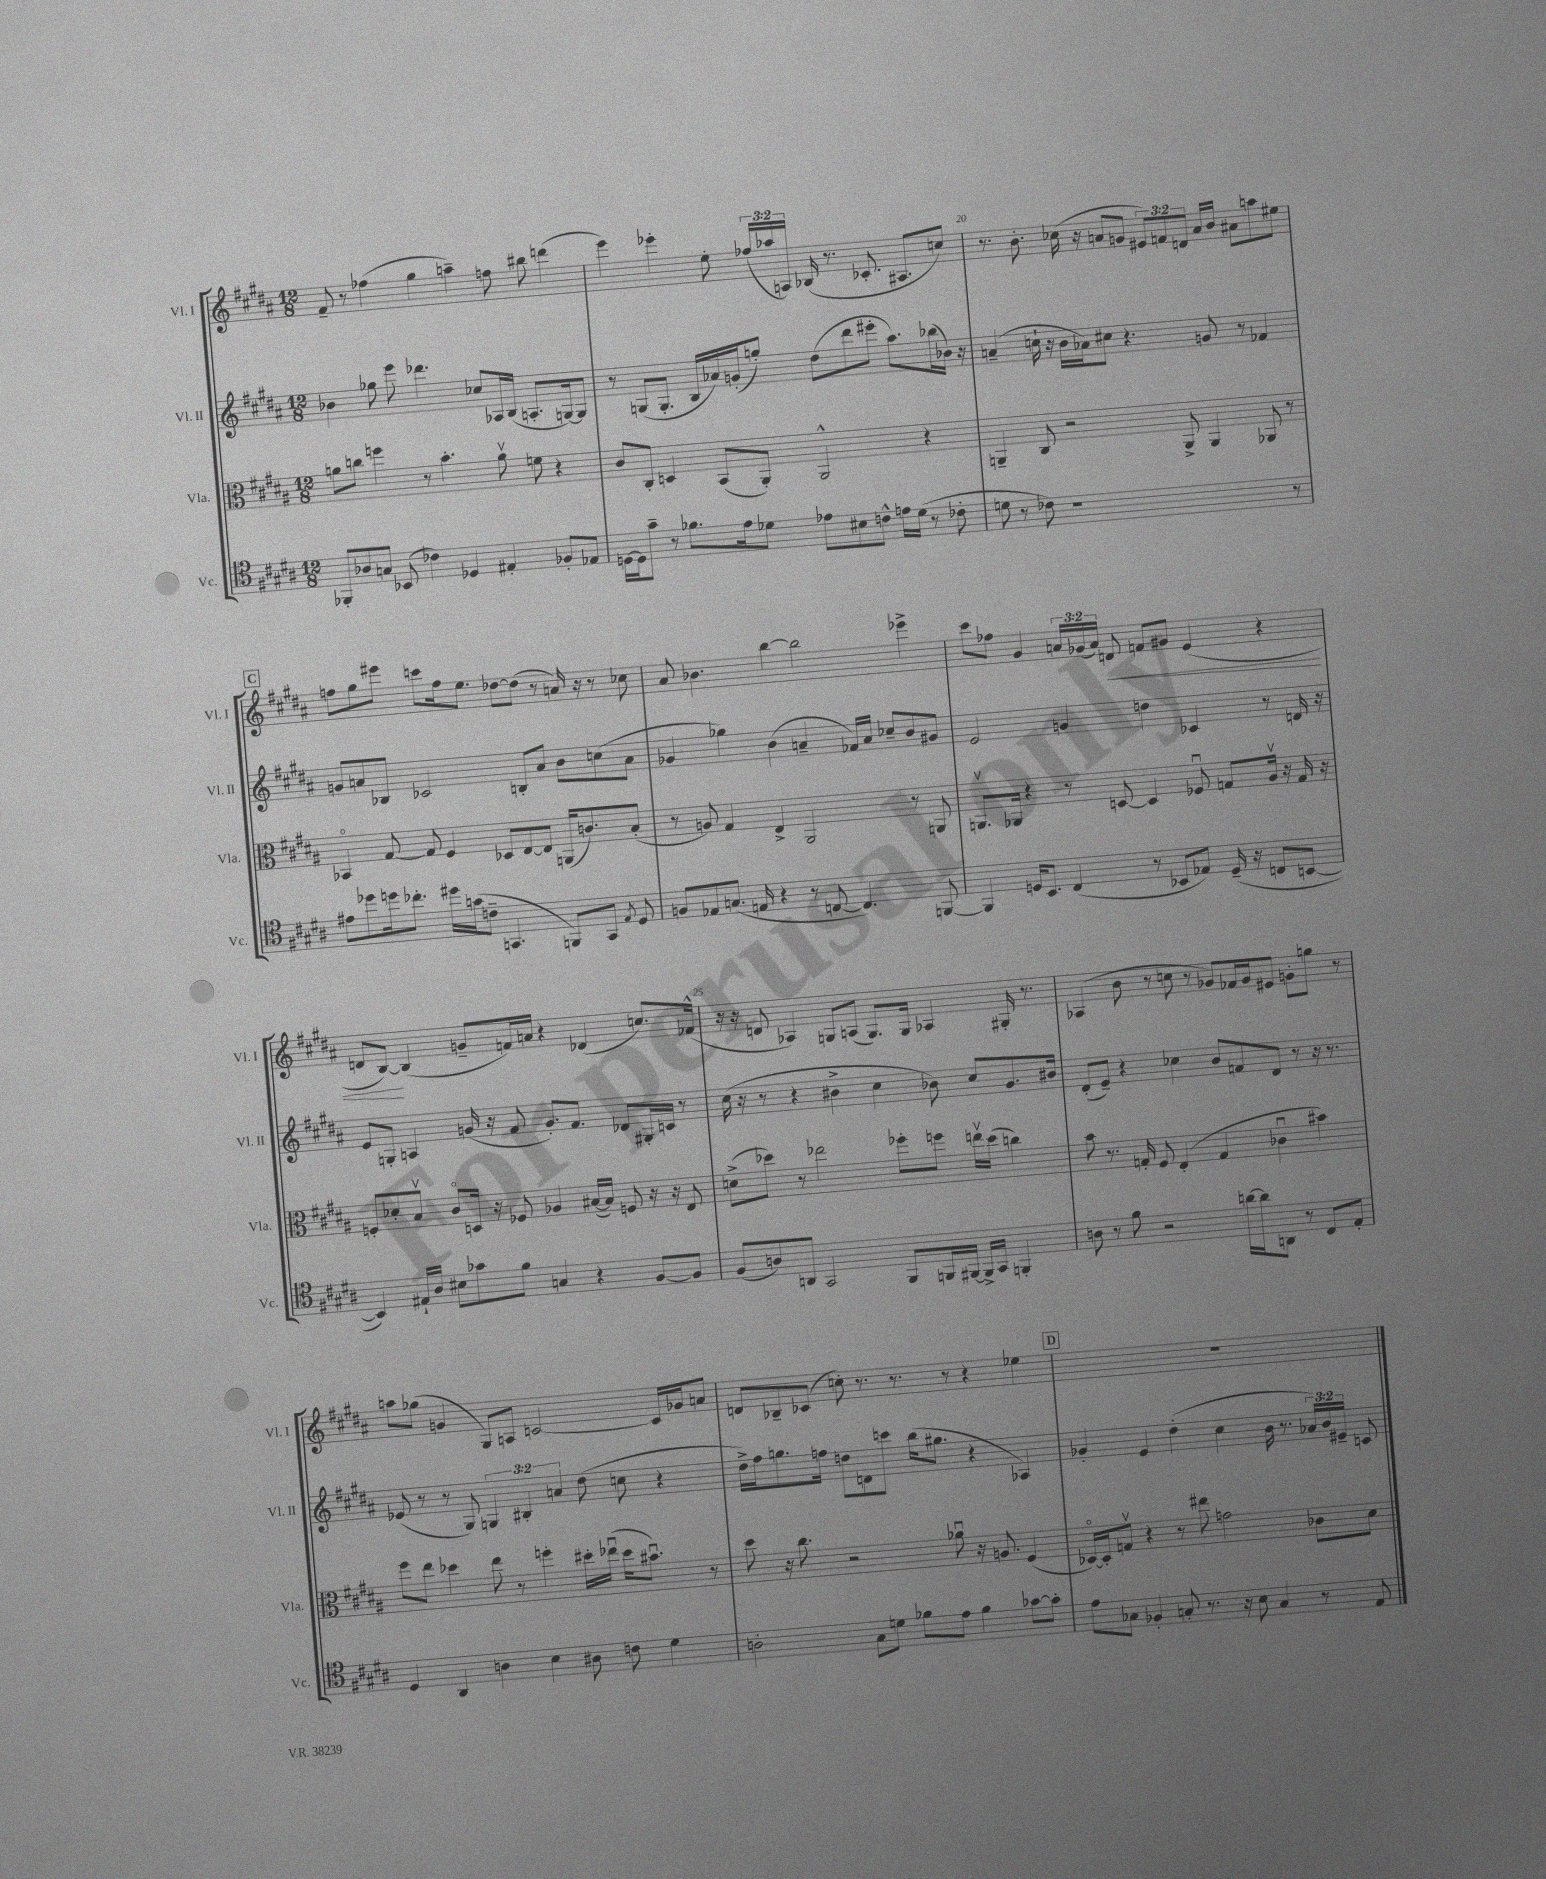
<<
\new StaffGroup <<
\new Staff = "s0" \with { instrumentName = "Vl. I" shortInstrumentName = "Vl. I" } {
    \clef treble \key b \major \numericTimeSignature \time 12/8 \override Staff.TupletNumber.text = #tuplet-number::calc-fraction-text
    \autoBeamOff fis'8-- r8 fes''4( gis''4 a''4--) f''8 bis''8 d'''4( |
    e'''4) ees'''4-. e''8-. \tuplet 3/2 { fes''16[( aes''16 a16]) } bes16( r8. ces'8.-. ais8.[ c''8]) |
    r8. b'8.-. ces''16( r16 a'8[ g'8] \tuplet 3/2 { eis'8[) f'8 d'8] } a'16[ b'16] ais'8[ a''8 eis''8] |
    \mark \markup { \box "C" } f''8[ gis''8 eis'''8] c'''8[ f''16 e''8.] des''8[~ des''8]( r8 a'16) r16 r8 ces''8 |
    ais'8 bes'4. b''4~ b''2 ees'''4-> |
    cis'''8[ fes''8] gis'4 \tuplet 3/2 { a'16[ ges'16( a'16]) } d'8\< f'8[ gis'8] e'4( r4 |
    d'8[ b8]~\!) b4( g'8[-- f'16) a'16] r4 des'4( c''8.[) fes'16]-^( |
    r16 r16 d'8 aes4) g8[ a8]( g8.[) g16] aes4 gis16-. r8. |
    aes4( b'8 r8 c''8 r8 ges'8[) fes'16 ges'16 eis'8] g'8[-. g''8] r8 |
    a''8[ ges''8]( g'4 gis8[) a8] c'2~ c'16[ ges'16 a'8] |
    d'8[ bes8-- ces'8]( c''8-.) r8. r8. r8 r4 ees''4 |
    \mark \markup { \box "D" } R1. \bar "|." |
}
\new Staff = "s1" \with { instrumentName = "Vl. II" shortInstrumentName = "Vl. II" } {
    \clef treble \key b \major \numericTimeSignature \time 12/8 \override Staff.TupletNumber.text = #tuplet-number::calc-fraction-text
    \autoBeamOff bes'4 ges''8 e'''8 des'''4. ces''8[ aes16 b16]( a8.[-. g16~) g8] |
    r8 g8[( g8.]-. b16[ aes'16) g'16-.( g''8]-.) dis''8[( dis'''8 eis'''8]-. ais''8.[) bes''16( bes'16]) r16 |
    a'4--( c''16-! r16 b'16[ aes'16) cis''8] r4. g'8 r8 fes'4 |
    \mark \markup { \box "C" } g'8[ a'8 bes8] ces'2 b8[-. a'8] b'8[ c''8( a'8] |
    ges'4 ges''4) b'4( a'4-- fes'16[) a'16] ces''8[-- b'8 gis'8] |
    e'2 g'4 d''4 ces'4 r8 d'16 r16 |
    e'8[ g8]-. a4 g'16( r16 fis'8 g'8.[-.) fis'8.] des'8[ gis16-. c'16] r8 |
    cis''16( r16 r8 r4 bis'4-> cis''4 bes'8) cis''8[ gis'8. bis'16] |
    dis'8[-.( e'8]--) r4 ces''4 b'8[ f'8 dis'8] r8 r16 r8. |
    ees'8( r8 r8 gis8) \tuplet 3/2 { g4 bis4-. a'4 } dis''8( c''8 r4 |
    dis''16[->) fis''16 g''8. f''16] d''8[ d'8 c'''8] b''16[( gis''8.] r4 aes4) |
    \mark \markup { \box "D" } ges'4-. e'4 dis''4-.( cis''4 b'16 r8. \tuplet 3/2 { aes'16[) b'16 eis'16]-- } c'8 \bar "|." |
}
\new Staff = "s2" \with { instrumentName = "Vla." shortInstrumentName = "Vla." } {
    \clef alto \key b \major \numericTimeSignature \time 12/8
    \autoBeamOff a'8[ c''8] f''4 r8 b'4.-. a'8\upbow f'8 r4 |
    cis'8[ cis8]-. d4 b,8[( ais,8]-.) ais,2-^ r4 |
    a,4-- cis8 r2 a,8-> a,4 aes,8 r8 |
    \mark \markup { \box "C" } bes,4\flageolet gis8~ gis8 fis4 des8[ e8~ e8] a,16[( c'8.) b8]-.( |
    r8 a8) gis4 e4-> ais,2 r8 a,8 |
    a,8.[\upbow aes,16] r4 r8 d8~ d4 fes8\downbow g8[ ais16]\upbow r16 g16 r16 |
    f8[-. des'8-. b8]\upbow cis'8[\flageolet d16] r16 fes8 aes4 bis16[~( bis16]) f8 r16 r16 e8 |
    d'8[->( des''8]) r8 ees''2 fes''8[-. f''8] e''16[\upbow des''16]( c''4) |
    b'8 r8. g16-. fis8 e4-.( g4 ces'4\downbow bis'4) |
    fis''8[ e''8] des''4 e''8 r8 f''4-. dis''16[-. ees''16]\downbow( dis''16[ bis'8.]\downbow) r8 |
    dis''8 r16 cis''8. r2 aes'8\downbow r16 a8. fis4( |
    \mark \markup { \box "D" } des16[~\flageolet) des16-. g8]\upbow r4 r8 eis''8 g'2 ces'8[ dis'8] \bar "|." |
}
\new Staff = "s3" \with { instrumentName = "Vc." shortInstrumentName = "Vc." } {
    \clef tenor \key b \major \numericTimeSignature \time 12/8
    \autoBeamOff fes,8[-. aes8 g8] bes,8( ces'4) des4 eis4-. fes8[-. ees8] |
    d16[~ d16 gis'8]-- r8 fes'8.[ e'16 des'8] ees'8[ bis8 c'8]-^ e'16[ des'16]( r8 ces'8-. |
    d'8 r8 ces'8) r1 r8 |
    \mark \markup { \box "C" } eis'8[ des''8 d''16 ces''8.]-. dis''16[ g'16( c'8]-- g,4. f,8[) g,8] \acciaccatura { e8 } dis8 |
    f8[ ees8 g8.]( e16 r4 r8 c8~ c4.) f,8~ |
    f,4 d16[ b,8.] cis4( r8 bes,8[ ees8]) d16--( r16 c8[ b,8]~ |
    b,4) eis16[-! ais16] bis8[ ges'8 fis'8] g4 r4 fis8[~ fis8] |
    fis8[( a8) a,8] gis,2 fis,8[ f,16 fis,16]~ fis,16[-> gis,16] f,4-. |
    a8 r8 fis'8 r2 a'16[~ a'16 a,8] r8 cis8[ e8]-. |
    dis4 ais,4 a4 b4 ais8 c'8 dis'4 |
    a2-. gis8[ d'8] fes'8[ e'8] fes'4 ges'8[~ ges'8]-. |
    \mark \markup { \box "D" } e'8[ ges8] fes4-. g8-. r8. r16 b8 g4 r8 e8 \bar "|." |
}
>>
>>
\layout { \context { \Score currentBarNumber = #18 \override BarNumber.break-visibility = ##(#f #t #t) barNumberVisibility = #(every-nth-bar-number-visible 5) } }
